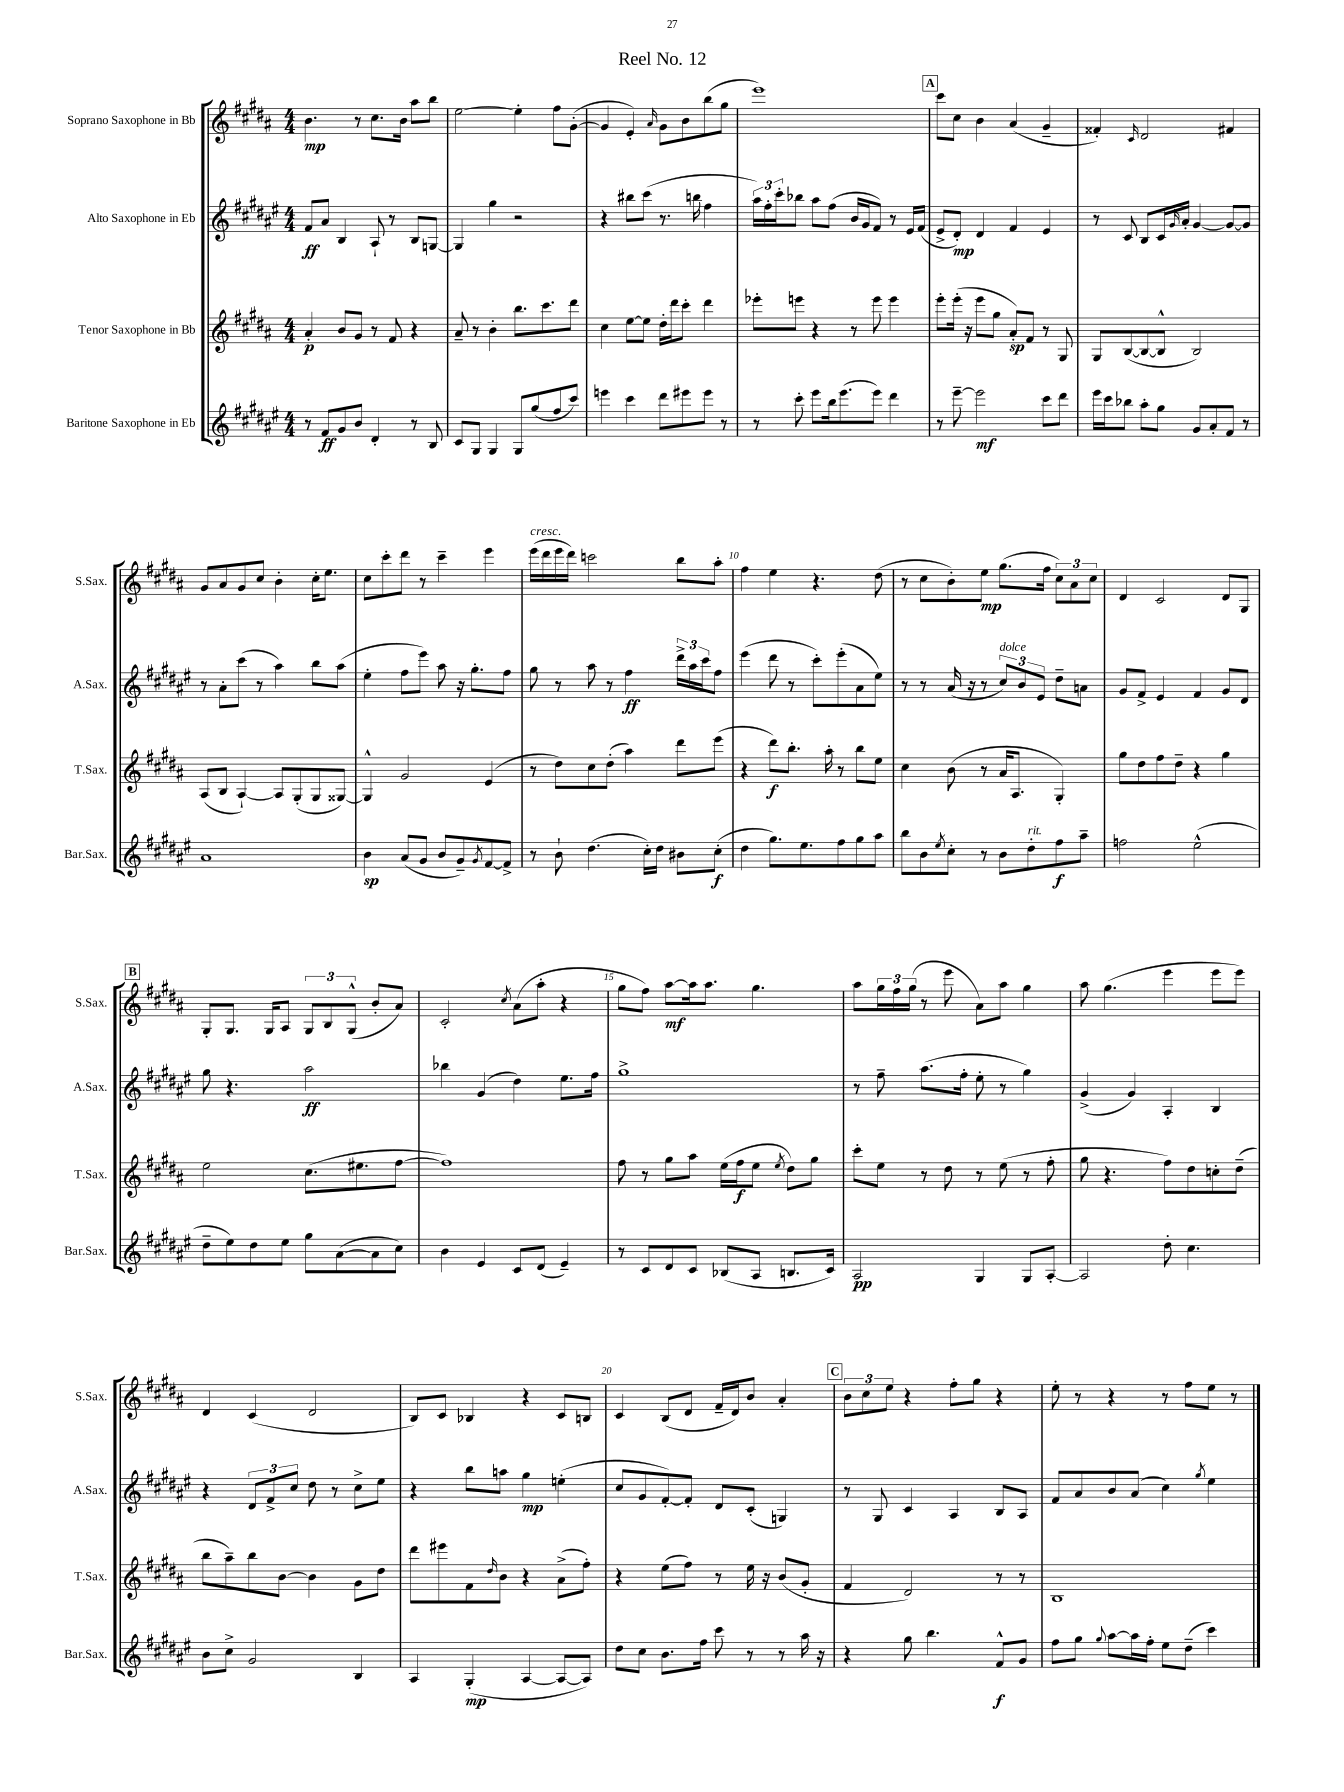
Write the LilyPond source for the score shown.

\header { title = "Reel No. 12" }
<<
\new StaffGroup <<
\new Staff = "s0" \with { instrumentName = "Soprano Saxophone in Bb" shortInstrumentName = "S.Sax." } {
    \clef treble \key b \major \numericTimeSignature \time 4/4
    b'4.\mp r8 cis''8. b'16 ais''8 b''8 |
    e''2~ e''4-. fis''8 gis'8~-.( |
    gis'4 e'4-.) \grace { ais'16 } gis'8 b'8 b''8( gis''8 |
    e'''1) |
    \mark \markup { \box "A" } cis'''8 cis''8 b'4 ais'4( gis'4-- |
    fisis'4-.) \grace { cis'16 } dis'2 fis'4 |
    gis'8 ais'8 gis'8 cis''8 b'4-. cis''16-. e''8. |
    cis''8 cis'''8-. dis'''8 r8 cis'''4-- e'''4 |
    e'''16^\markup { \italic "cresc." }( dis'''16 e'''16 dis'''16) c'''2 b''8 ais''8-. |
    fis''4 e''4 r4. dis''8( |
    r8 cis''8 b'8-.) e''8\mp gis''8.( fis''16 \tuplet 3/2 { cis''8) ais'8 cis''8 } |
    dis'4 cis'2 dis'8 gis8 |
    \mark \markup { \box "B" } gis8-. gis8. gis16 ais8 \tuplet 3/2 { gis8 b8 gis8-^( } b'8-. ais'8) |
    cis'2-. \acciaccatura { cis''8 } ais'8( ais''8-. r4 |
    gis''8 fis''8) ais''8~\mf ais''16 ais''8. gis''4. |
    ais''8 \tuplet 3/2 { gis''16 fis''16 gis''16( } r8 e'''8 ais'8) ais''8 gis''4 |
    ais''8 gis''4.( e'''4 e'''8 e'''8) |
    dis'4 cis'4( dis'2 |
    b8) cis'8 bes4 r4 cis'8 b8 |
    cis'4 b8( dis'8 fis'16-- dis'16) b'8 ais'4-. |
    \mark \markup { \box "C" } \tuplet 3/2 { b'8 cis''8 e''8 } r4 fis''8-. gis''8 r4 |
    e''8-. r8 r4 r8 fis''8 e''8 r8 \bar "|." |
}
\new Staff = "s1" \with { instrumentName = "Alto Saxophone in Eb" shortInstrumentName = "A.Sax." } {
    \clef treble \key fis \major \numericTimeSignature \time 4/4
    fis'8\ff ais'8 b4 ais8-! r8 b8 g8~ |
    g4 gis''4 r2 |
    r4 bis''8 cis'''8( r8. b''16 fis''4 |
    \tuplet 3/2 { ais''16) fis''16-. cis'''16-. } bes''8 ais''8 fis''8( b'16 gis'16 fis'8) r8 eis'16 fis'16( |
    \mark \markup { \box "A" } eis'8-> dis'8-.\mp) dis'4 fis'4 eis'4 |
    r8 cis'8 b8 cis'16 \grace { gis'16 } ais'16-. gis'4~ gis'8~ gis'8 |
    r8 ais'8-. cis'''8( r8 ais''4) b''8 ais''8( |
    eis''4-. fis''8 eis'''8) ais''8 r16 gis''8.-. fis''8 |
    gis''8 r8 ais''8 r8 fis''4\ff \tuplet 3/2 { dis'''16-> ais''16 cis'''16 } fis''8 |
    eis'''4( dis'''8 r8 cis'''8-.) eis'''8-.( ais'8 eis''8) |
    r8 r8 ais'16( r16 r8 \tuplet 3/2 { cis''8^\markup { \italic "dolce" }) b'8 eis'8 } dis''8-- a'8 |
    gis'8 fis'8-> eis'4 fis'4 gis'8 dis'8 |
    \mark \markup { \box "B" } gis''8 r4. ais''2\ff |
    bes''4 gis'4( dis''4) eis''8. fis''16 |
    gis''1-> |
    r8 fis''8-- ais''8.( fis''16-. eis''8-. r8 gis''4) |
    gis'4->( gis'4) ais4-. b4 |
    r4 \tuplet 3/2 { dis'8 fis'8-> cis''8 } dis''8 r8 cis''8-> eis''8 |
    r4 b''8 a''8 gis''4\mp e''4-.( |
    cis''8 gis'8 fis'8~-.) fis'8-. dis'8 cis'8-.( g4) |
    \mark \markup { \box "C" } r8 gis8 cis'4 ais4 b8 ais8 |
    fis'8 ais'8 b'8 ais'8( cis''4) \acciaccatura { gis''8 } eis''4 \bar "|." |
}
\new Staff = "s2" \with { instrumentName = "Tenor Saxophone in Bb" shortInstrumentName = "T.Sax." } {
    \clef treble \key b \major \numericTimeSignature \time 4/4
    ais'4-.\p b'8 gis'8 r8 fis'8 r4 |
    ais'8-- r8 b'4-. b''8. cis'''8. dis'''8 |
    cis''4 e''8~ e''8 dis''16-. dis'''16 cis'''8-. dis'''4 |
    ees'''8-. e'''8 r4 r8 e'''8 e'''4 |
    \mark \markup { \box "A" } e'''8-. e'''16-.( r16 e'''8 gis''8 ais'8-.\sp) fis'8 r8 gis8 |
    gis8 b8~( b8~ b8-^ b2) |
    ais8( b8 ais4~-!) ais8 gis8-.( gis8 gisis8~) |
    gisis4-^ gis'2 e'4( |
    r8 dis''8) cis''8 dis''8-.( ais''4) dis'''8 e'''8( |
    r4 dis'''8\f) b''8.-. ais''16-. r8 b''8 e''8 |
    cis''4 b'8( r8 ais'16 ais8. gis4-.) |
    gis''8 dis''8 fis''8 dis''8-- r4 gis''4 |
    \mark \markup { \box "B" } e''2 cis''8.( eis''8. fis''8~ |
    fis''1) |
    fis''8 r8 gis''8 ais''8 e''16( fis''16\f e''8 \acciaccatura { e''8 } dis''8) gis''8 |
    cis'''8-. e''8 r8 dis''8 r8 e''8( r8 fis''8-. |
    gis''8 r4. fis''8) dis''8 c''8-. dis''8--( |
    b''8 ais''8--) b''8 b'8~ b'4 gis'8 dis''8 |
    dis'''8 eis'''8 fis'8 \grace { dis''16 } b'8 r4 ais'8->( fis''8-.) |
    r4 e''8( fis''8) r8 e''16 r16 b'8( gis'8-. |
    \mark \markup { \box "C" } fis'4 dis'2) r8 r8 |
    b1 \bar "|." |
}
\new Staff = "s3" \with { instrumentName = "Baritone Saxophone in Eb" shortInstrumentName = "Bar.Sax." } {
    \clef treble \key fis \major \numericTimeSignature \time 4/4
    r8 fis'8\ff gis'8 b'8 dis'4-. r8 b8 |
    cis'8 gis8 gis4 gis8 gis''8( fis''8 cis'''8) |
    e'''4 cis'''4 dis'''8 eis'''8 eis'''8 r8 |
    r8 cis'''8-. eis'''8 b''16 eis'''8.( eis'''8) dis'''4 |
    \mark \markup { \box "A" } r8 eis'''8~-- eis'''2\mf cis'''8 dis'''8 |
    eis'''16 cis'''16 bes''8 ais''8-. gis''8 gis'8 ais'8-. fis'8 r8 |
    ais'1 |
    b'4\sp ais'8( gis'8 b'8 gis'8--) \acciaccatura { gis'8 } fis'8~ fis'8-> |
    r8 b'8-! dis''4.( cis''16-.) dis''16 bis'8 cis''8-.\f( |
    dis''4 gis''8.) eis''8. fis''8 gis''8 ais''8 |
    b''8 b'8 \acciaccatura { eis''8 } cis''8-. r8 b'8 dis''8-.^\markup { \italic "rit." } fis''8\f ais''8-- |
    f''2 eis''2-^( |
    \mark \markup { \box "B" } dis''8-- eis''8) dis''8 eis''8 gis''8 ais'8~( ais'8 cis''8) |
    b'4 eis'4 cis'8 dis'8( eis'4--) |
    r8 cis'8 dis'8 cis'8 bes8( ais8 b8. cis'16) |
    ais2\pp gis4 gis8 ais8~-. |
    ais2 dis''8-. cis''4. |
    b'8 cis''8-> gis'2 b4 |
    ais4 gis4-.\mp( ais4~ ais8~ ais8) |
    dis''8 cis''8 b'8. fis''16 cis'''8 r8 r8 ais''16 r16 |
    \mark \markup { \box "C" } r4 gis''8 b''4. fis'8-^\f gis'8 |
    fis''8 gis''8 \appoggiatura { gis''8 } ais''8~ ais''16 fis''16-. eis''8 dis''8--( cis'''4) \bar "|." |
}
>>
>>
\layout { \context { \Score \override BarNumber.break-visibility = ##(#f #t #t) barNumberVisibility = #(every-nth-bar-number-visible 5) } }
